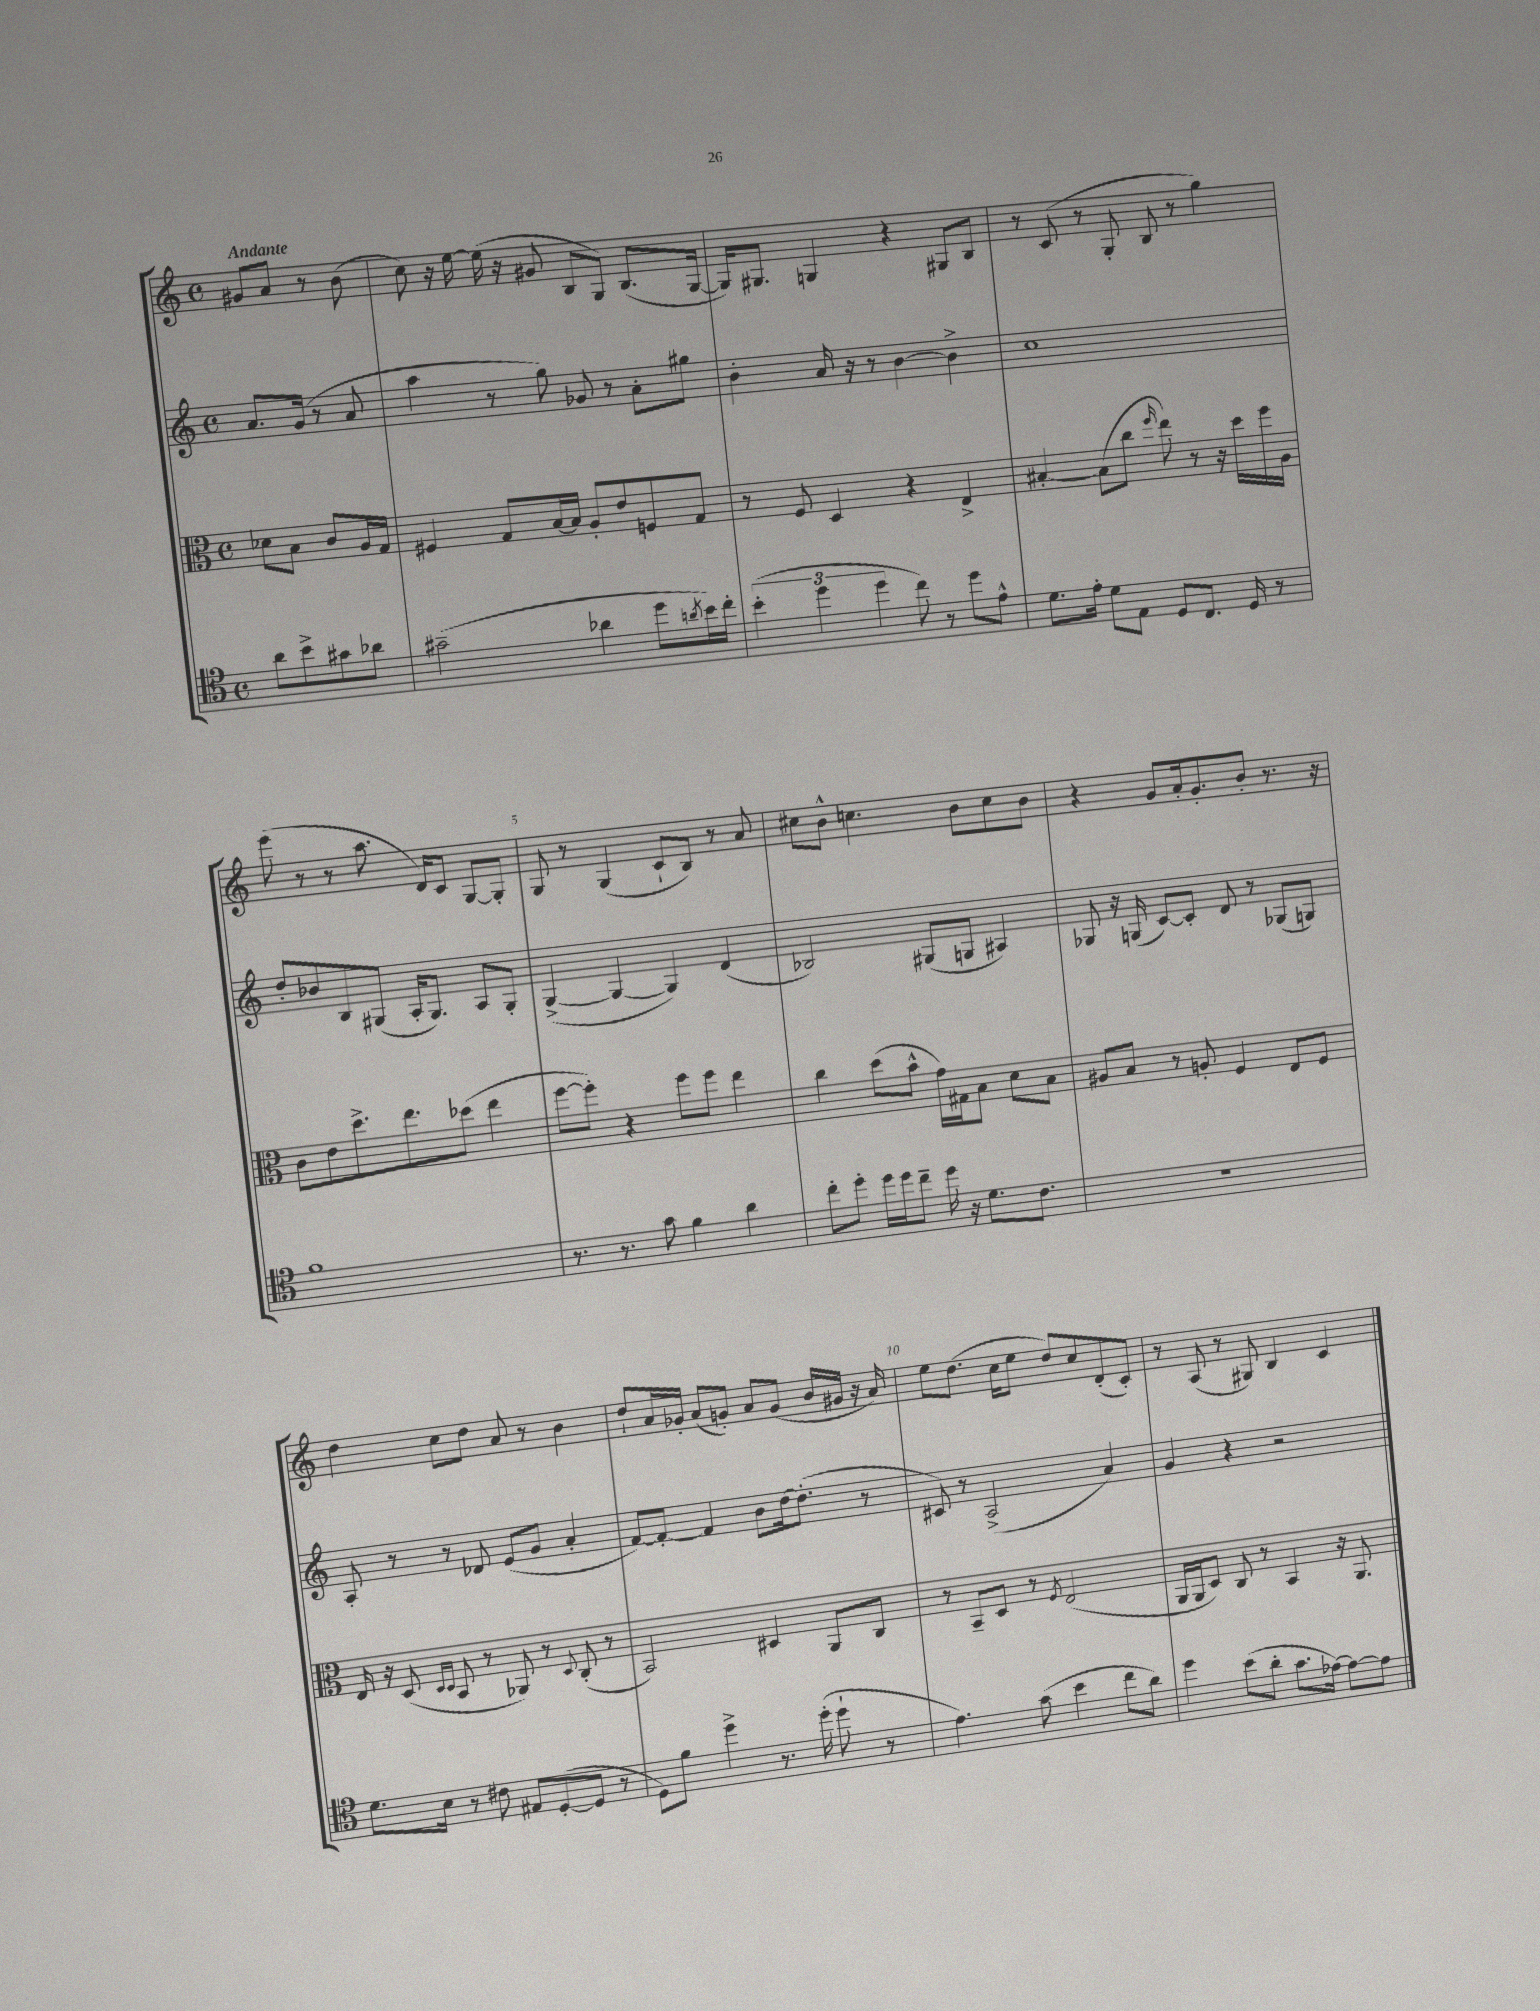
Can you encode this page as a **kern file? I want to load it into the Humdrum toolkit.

**kern	**kern	**kern	**kern
*staff4	*staff3	*staff2	*staff1
*clefC4	*clefC3	*clefG2	*clefG2
*k[]	*k[]	*k[]	*k[]
*M4/4	*M4/4	*M4/4	*M4/4
*met(c)	*met(c)	*met(c)	*met(c)
8a	8d-	8.a	8g#
8b^	8B	.	8a
.	.	(16g	.
8g#	8c	8r	8r
8a-	16A	8a	(8b
.	16G	.	.
=	=	=	=
(2g#~	4F#	4aa	8cc)
.	.	.	16r
.	.	.	[16ee
.	8G	8r	(16ee]
.	.	.	16r
.	[16B	8gg)	8g#
.	16B]	.	.
4a-	8A'	8g-	8B
.	8e	8r	8G)
8dd	8F	8a'	(8.B
8qa	.	.	.
16b)	8G	8gg#	.
16cc'	.	.	[16G
=	=	=	=
(6b'	8r	4b'	16G])
.	.	.	8.G#
.	8F	.	.
6dd	.	.	.
.	4D	16a	4G
.	.	16r	.
6dd	.	.	.
.	.	8r	.
8cc)	4r	[4b	4r
8r	.	.	.
8dd	4E^	4b^]	8G#
8e^^	.	.	8B
=	=	=	=
8.d	[4B#'	1cc	8r
.	.	.	(8c
16e'	.	.	.
8d	(8B#]	.	8r
8E	8cc	.	8G'
.	16qqff	.	.
8D	8ee)	.	8B
8.C	8r	.	8r
.	16r	.	4gg)
16D	16dd	.	.
8r	16ff	.	.
.	16A	.	.
=	=	=	=
1f	8c	8dd'	(8eee
.	8e	8b-	8r
.	8.dd^	8B	8r
.	.	(8G#	8.aa
.	8.ee	.	.
.	.	16A'	.
.	.	8.G#)	16d)
.	(8dd-	.	8c
.	4ee	8A	[8G
.	.	8G#'	8G']
=	=	=	=
8.r	[8ff	([4G^	8G
.	8ff'])	.	8r
8.r	.	.	.
.	4r	4G_	(4G
8g	.	.	.
4f	8ff	4G])	8c`
.	8ff	.	8B)
4a	4ee	(4d	8r
.	.	.	8a
=	=	=	=
8cc'	4cc	2B-)	8cc#
8dd'	.	.	8b^^
16dd	(8dd	.	4.cc
16dd	.	.	.
8cc~	8b^^	.	.
16dd	16g)	(8G#	.
16r	16G#	.	.
8.d	8B	8G	8b
.	8d	4A#)	8cc
8.c	.	.	.
.	8B	.	8b
=	=	=	=
1r	8A#	8G-	4r
.	8B	16r	.
.	.	(16G	.
.	8r	[8c)	8g
.	8A'	8c']	16a'
.	.	.	8.g'
.	4F	8d	.
.	.	8r	8b'
.	8E	(8G-	8.r
.	8F	8G)	.
.	.	.	16r
=	=	=	=
8.d	16E	8A'	4dd
.	16r	.	.
.	(8D	8r	.
16B	.	.	.
.	16qqD	.	.
.	16qqD	.	.
8r	8BB	8r	8cc
8c#	8r	8d-	8dd
8E#	8AA-)	(8e	8a
([8D'	8r	8g	8r
.	8qqD	.	.
8D]	(8C'	4a'	4b
8r	8r	.	.
=	=	=	=
8D)	2BB)	[8f)	8dd`
8f	.	8f'_	16a
.	.	.	16g-'
4dd^	.	4f]	(8a
.	.	.	8g')
8.r	4D#	8b	8a
.	.	[16dd	(8g
(16dd'	.	(8.dd']	.
8dd`	8AA	.	16b
.	.	.	16g#
8r	8C	8r	16r
.	.	.	16a)
=	=	=	=
4.e)	8r	8c#)	8ee
.	8BB~	8r	(8.dd
.	8D	(2A^	.
.	.	.	16cc
(8g	8r	.	8ee
.	8qF	.	.
4b	(2E	.	8dd)
.	.	.	8cc
8cc	.	4a)	(8d'
8a)	.	.	8c')
=	=	=	=
4dd	16AA	4g	8r
.	16AA	.	.
.	8D)	.	(8A
(8b	8C	4r	8r
8a'	8r	.	8G#)
8.g	4BB	2r	4B
[16e-)	.	.	.
8e-_	16r	.	4c
.	8.AA	.	.
8e-]	.	.	.
==	==	==	==
*-	*-	*-	*-
